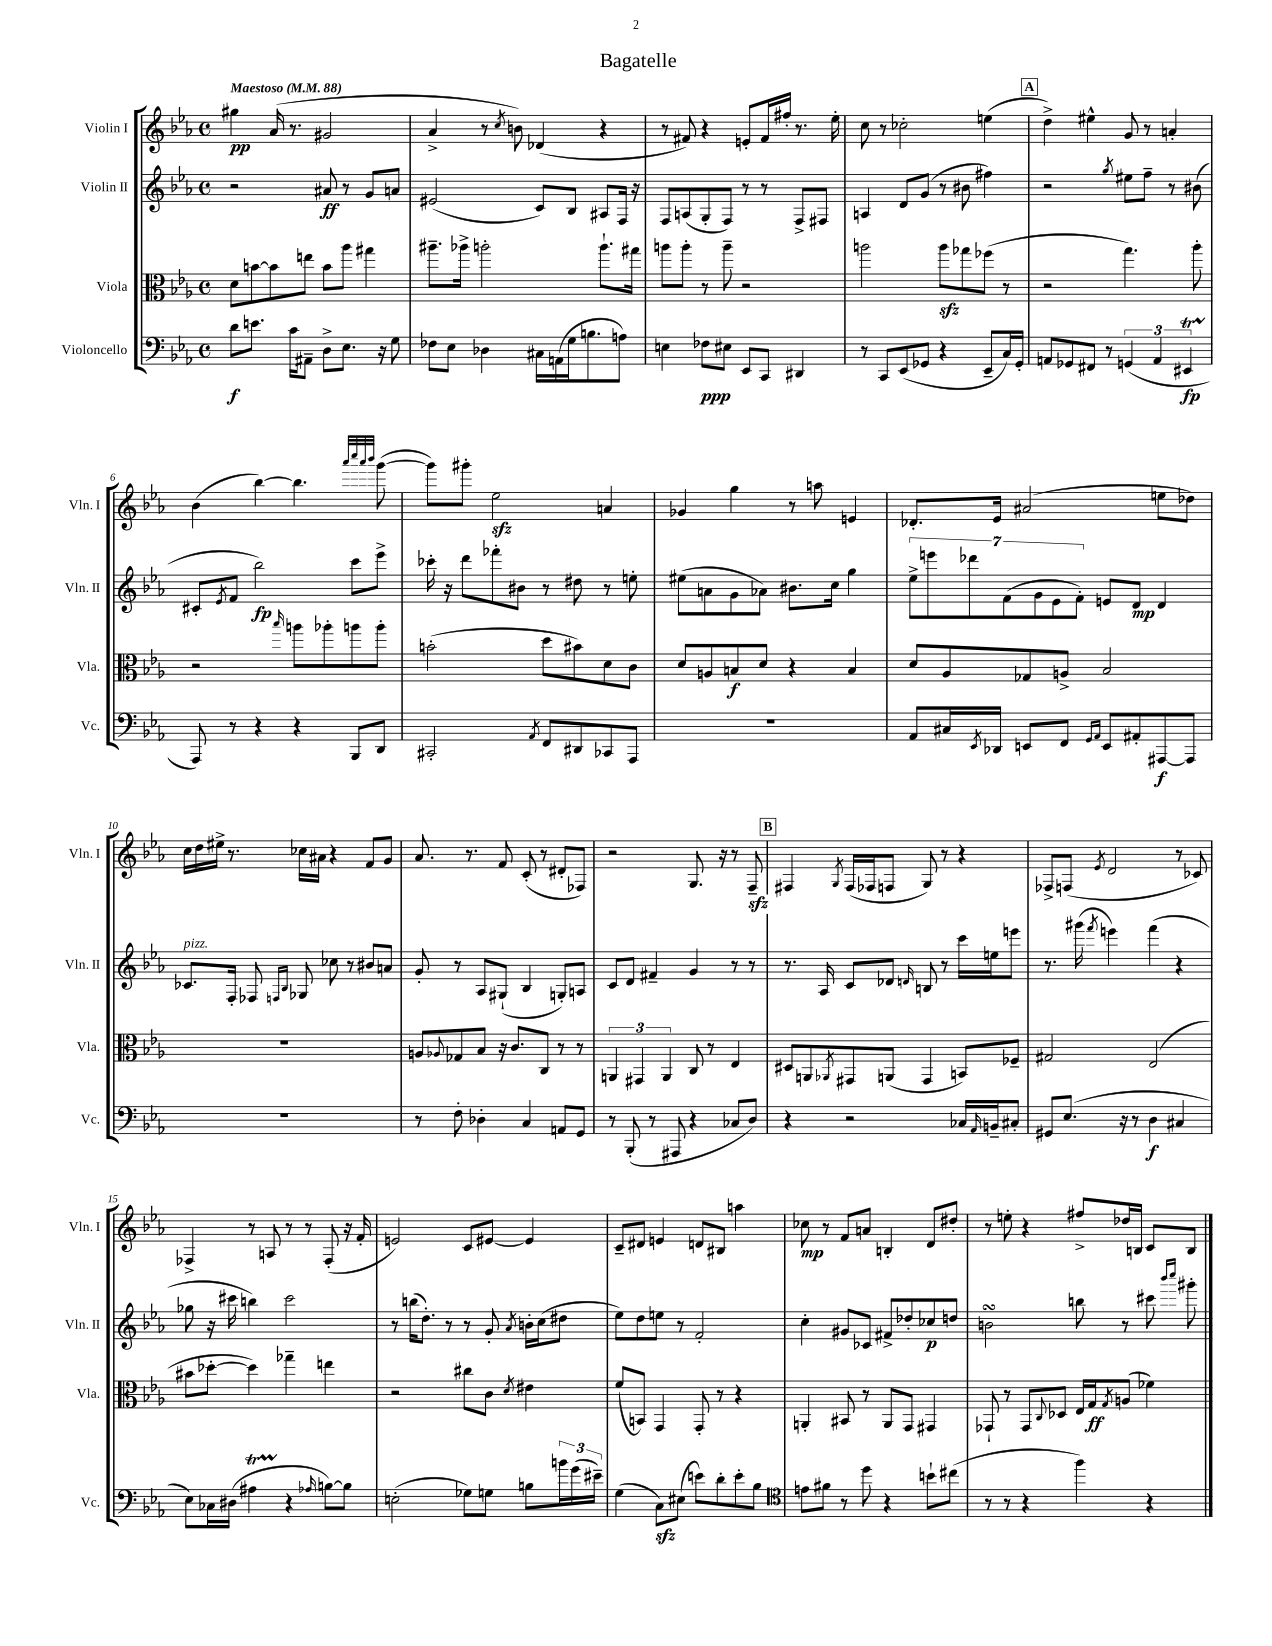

**kern	**kern	**kern	**kern
*staff4	*staff3	*staff2	*staff1
*clefF4	*clefC3	*clefG2	*clefG2
*k[b-e-a-]	*k[b-e-a-]	*k[b-e-a-]	*k[b-e-a-]
*M4/4	*M4/4	*M4/4	*M4/4
*met(c)	*met(c)	*met(c)	*met(c)
*MM88	*MM88	*MM88	*MM88
8d\L	8d\L	2r	4gg#\
8.e\J	[8b\	.	.
.	8b\]	.	(16a-/
16c\LK	.	.	8.r
8AA#~\J	8ee\J	.	.
8D^\L	8b\L	8a#/	2g#/
8.E-\J	8aa-\J	8r	.
.	4gg#\	8g/L	.
16r	.	.	.
8G\	.	8a/J	.
=	=	=	=
8F-\L	8.aa#~\L	(2e#/	4a-^/
8E-\J	.	.	.
.	16aa-^\Jk	.	.
4D-\	2aa'\	.	8r
.	.	.	8qcc/
.	.	.	8b\)
16C#\LL	.	8c/L)	(4d-/
(16AA\	.	.	.
16G\J	.	8B-/J	.
8.B\	.	.	.
.	8.aa`\L	8A#/L	4r
8A\J)	.	16F/Jk	.
.	16gg#\Jk	16r	.
=	=	=	=
4E\	8aa\L	8F/L	8r
.	8aa'\J	(8A/	8f#/)
8F-\L	8r	8G'/	4r
8E#\J	8aa~\	8F/J)	.
8EE-/L	2r	8r	8e'/L
8CC/J	.	8r	16f#/L
.	.	.	16ff#'/JJ
4DD#/	.	8F^/L	8.r
.	.	8F#/J	.
.	.	.	16ee-'\
=	=	=	=
8r	2aa\	4A/	8cc\
8CC/L	.	.	8r
(8EE-/	.	8d/L	2cc-'\
8GG-/J	.	(8g/J	.
4r	8aa\L	8r	.
.	8gg-\	8b#\	.
8EE-~/L	(8ff-\J	4ff#\)	(4ee\
16C/L)	8r	.	.
16GG-'/JJ	.	.	.
=	=	=	=
8AA/L	2r	2r	4dd^\)
8GG-/	.	.	.
8FF#/J	.	.	4ee#^^\
8r	.	.	.
.	.	8qgg/	.
(6GG/	4.gg\)	8ee#\L	8g/
.	.	8ff~\J	8r
6AA/	.	.	.
.	.	8r	4a'/
6EE#/	.	.	.
.	8aa-'\	(8b#\	.
=	=	=	=
8AAA-/)	2r	8c#'/L	(4b-\
.	.	8qe-/	.
8r	.	8f/J	.
4r	.	2bb-\)	[4bb-\)
.	16qqbb-/	.	.
4r	8aa\L	.	4.bb-\]
.	8aa-'\	.	.
8BBB-/L	8aa\	8ccc\L	.
.	.	.	32qqaaa-/LLL
.	.	.	32qqcccc/
.	.	.	32qqaaa-/
.	.	.	32qqbbb-/JJJ
8DD/J	8aa'\J	8eee-^\J	([8ggg\
=	=	=	=
2CC#'/	(2b'\	16ccc-'\	8ggg\]L)
.	.	16r	.
.	.	8ddd\L	8ggg#'\J
.	.	8fff-'\	2ee-\
.	.	8b#\J	.
8qAA-/	.	.	.
8FF/L	8dd\L	8r	.
8DD#/	8b#\)	8dd#\	.
8CC-/	8d\	8r	4a/
8AAA-/J	8c\J	8ee'\	.
=	=	=	=
1r	8d/L	(8ee#\L	4g-/
.	8A/	8a\	.
.	8B/	8g\	4gg\
.	8d/J	8a-\J)	.
.	4r	8.b#\L	8r
.	.	.	8aa\
.	.	16cc\Jk	.
.	4B/	4gg\	4e/
=	=	=	=
8AA-/L	8d/L	14ee-^\L	8.d-'/L
.	.	14eee\	.
16C#/L	8A-/	.	.
.	.	14ddd-\	.
8qEE-/	.	.	.
16DD-/JJ	.	.	16e-/Jk
.	.	(14f\	.
8EE/L	8G-/	.	(2a#/
.	.	14g\	.
.	.	14e-\	.
8FF/J	8A^/J	.	.
.	.	14f'\J)	.
16qqGG/LL	.	.	.
16qqAA-/JJ	.	.	.
8EE/L	2B-/	8e/L	.
8AA#'/	.	8d/J	.
[8AAA#/	.	4d/	8ee\L
8AAA#/]J	.	.	8dd-\J)
=	=	=	=
1r	1r	8.c-/L	16cc\LL
.	.	.	16dd\
.	.	.	16ee#^\JJ
.	.	16F'/Jk	8.r
.	.	8F-/	.
.	.	16qqF/LL	.
.	.	16qqB-/JJ	.
.	.	8G-/	16cc-\LL
.	.	.	16a#\JJ
.	.	8cc-\	4r
.	.	8r	.
.	.	8b#/L	8f/L
.	.	8a/J	8g/J
=	=	=	=
8r	8A/L	8g'/	8.a-/
.	8qqA-/	.	.
8F'\	8G-/	8r	.
.	.	.	8.r
4D-'\	8B-/J	8A-/L	.
.	16r	(8G#`/J	8f/
.	8.c/L	.	.
4C/	.	4B-/	(8c'/
.	8C/J	.	8r
8AA/L	8r	8G'/L)	8d#'/L
8GG/J	8r	8A/J	8F-/J)
=	=	=	=
8r	6AA/	8c/L	2r
(8BBB-'/	.	8d/J	.
.	6GG#/	.	.
8r	.	4f#~/	.
.	6AA/	.	.
8AAA#/	.	.	.
4r	8C/	4g/	8.G/
.	8r	.	.
.	.	.	16r
8C-/L	4E-/	8r	8r
8D/J)	.	8r	8F~/
=	=	=	=
4r	8D#/L	8.r	4F#/
.	8AA/	.	.
.	.	16A-/	.
.	8qAA-/	.	8qG/
2r	8GG#/	8c/L	(16F#/LL
.	.	.	16F-/J
.	(8AA/J	8d-/J	8F/J
.	.	16qqd/	.
.	4GG#/	8B/	8G/)
.	.	8r	8r
16C-/LL	8BB/L)	16ccc\LL	4r
16qqAA-/	.	.	.
16BB~/J	.	16ee\J	.
8C#'/J	8F-~/J	8eee\J	.
=	=	=	=
8GG#/L	2G#/	8.r	8F-^/L
(8.E-/J	.	.	(8F/J
.	.	(16ggg#\	.
.	.	8qfff/	8qe-/
.	.	4eee\)	2d/
16r	.	.	.
8r	.	.	.
4D\	(2E-/	(4fff\	.
4C#/	.	4r	8r
.	.	.	8c-/)
=	=	=	=
8E-\L)	8b#\L	8gg-\	4F-^/
16C-\L	[8dd-'\J	16r	.
(16D#\JJ	.	16ccc#\	.
4A#\	4dd-\])	4bb\)	8r
.	.	.	8A/
4r	4gg-~\	2ccc#\	8r
.	.	.	8r
16qqA-/	.	.	.
[8B\L)	4ee\	.	(8F-'/
8B\]J	.	.	16r
.	.	.	16f'/
=	=	=	=
(2E'\	2r	8r	2e/)
.	.	(16bb\LK	.
.	.	8.dd'\J)	.
.	.	8r	.
8G-\L)	8cc#\L	8r	8c/L
8G\J	8c\J	8g'/	[8e#/J
.	8qd/	8qa-/	.
8B\L	4e#\	16b'\LL	4e#/]
.	.	(16cc\J	.
24b\L	.	8dd#\J	.
(24g\	.	.	.
24e#~\JJ)	.	.	.
=	=	=	=
(4G\	(8f/L	8ee-\L)	8c~/L
.	8BB/J)	8dd\	8d#/J
8C\L)	4GG/	8ee\J	4e/
(8E#\J	.	8r	.
8e\L)	8GG'/	2f'/	8d/L
8d'\	8r	.	8B#/J
8e'\	4r	.	4aa\
8B-\J	.	.	.
=	=	=	=
*clefC4	*	*	*
8e\L	4AA'/	4cc'\	8cc-\
8f#\J	.	.	8r
8r	8BB#/	8g#/L	8f/L
8dd\	8r	8c-/J	8a/J
4r	8AA/L	8f#^/L	4B'/
.	8GG/J	8dd-'/	.
8b`\L	4GG#/	8cc-/	8d/L
(8cc#\J	.	8dd/J	8dd#'/J
=	=	=	=
8r	8GG-`/	2b\	8r
8r	8r	.	8ee'\
4r	8GG-/L	.	4r
.	8qqC/	.	.
.	8D-/J	.	.
4ff\)	16E-/LL	8bb\	8ff#^/L
.	16G/J	.	.
.	8qG/	.	.
.	(8A/J	8r	16dd-/L
.	.	.	16B/JJ
4r	4f-\)	8ccc#\	8c/L
.	.	16qqbbb-/LL	.
.	.	16qqcccc/JJ	.
.	.	8ggg#'\	8B/J
==	==	==	==
*-	*-	*-	*-
